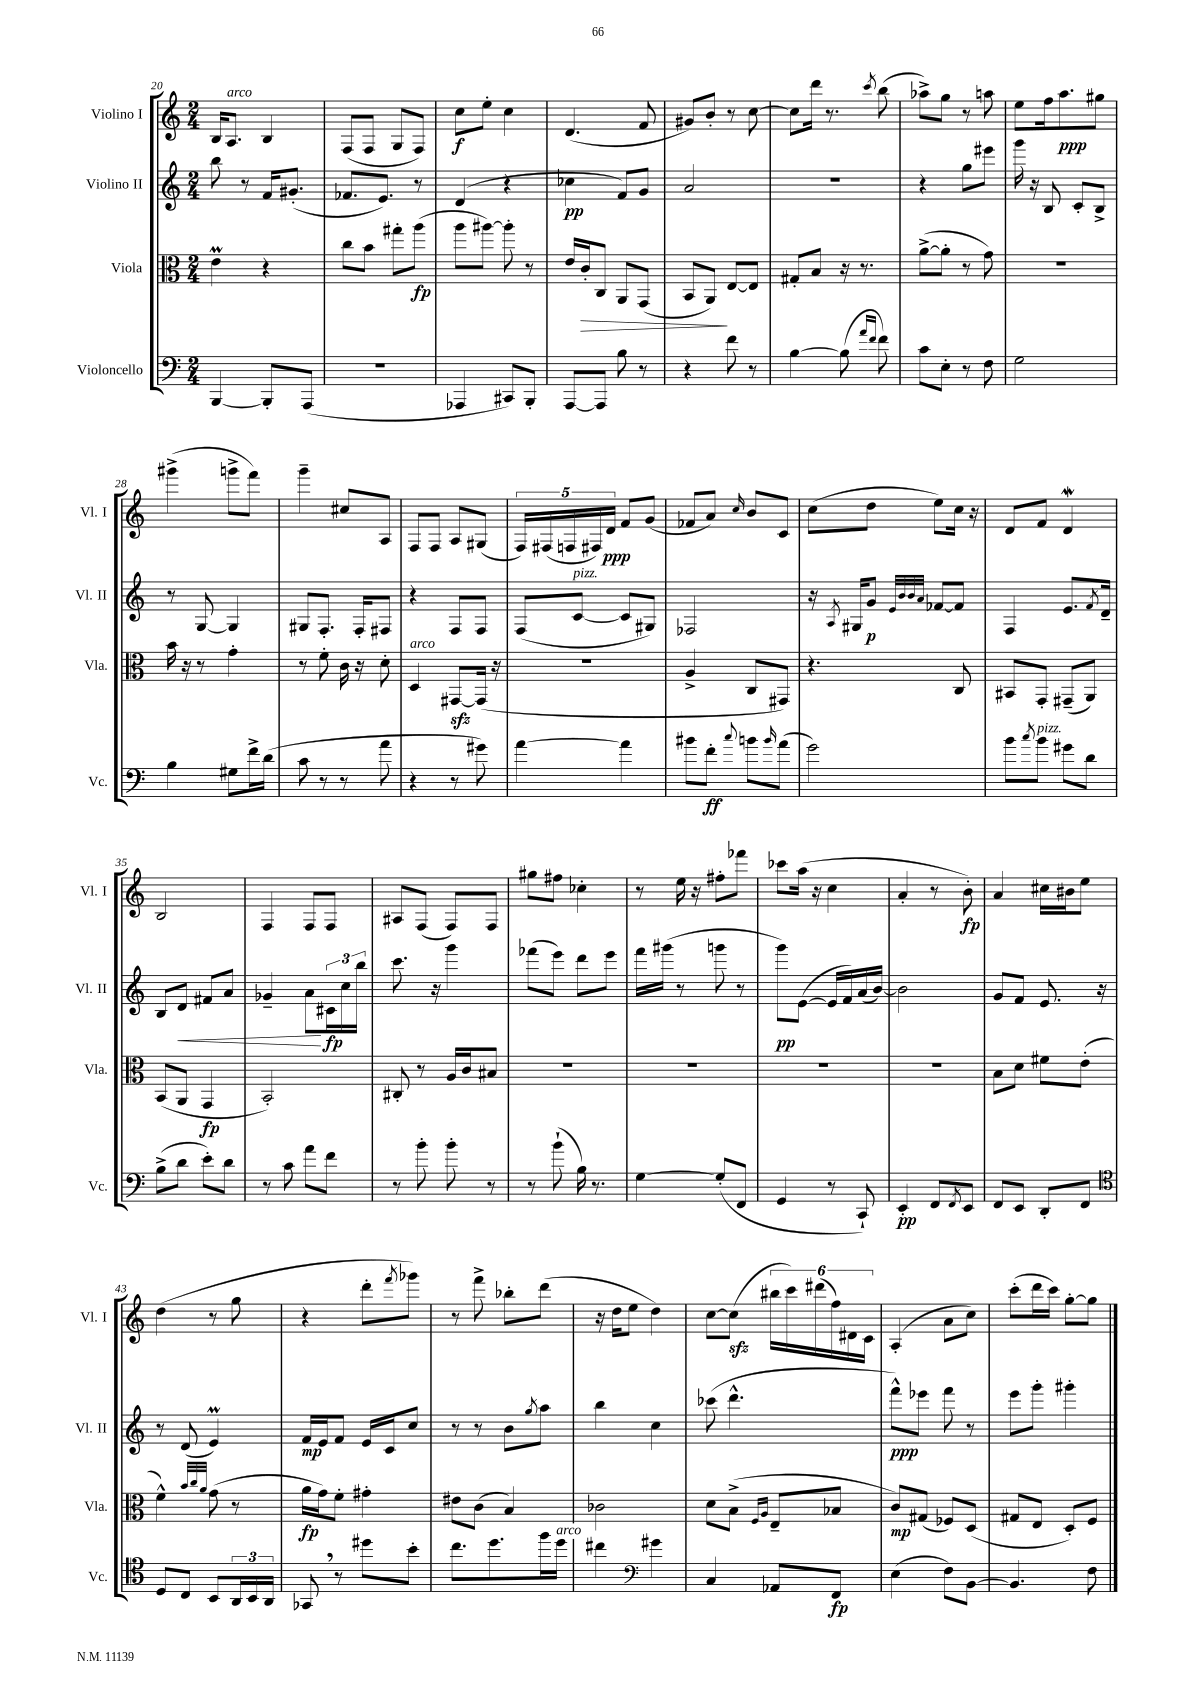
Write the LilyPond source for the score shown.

<<
\new StaffGroup <<
\new Staff = "s0" \with { instrumentName = "Violino I" shortInstrumentName = "Vl. I" } {
    \clef treble \key c \major \numericTimeSignature \time 2/4
    b16 a8.^\markup { \italic "arco" } b4 |
    f8( f8 g8 f8) |
    c''8\f e''8-. c''4 |
    d'4.( f'8 |
    gis'8) b'8-. r8 c''8~ |
    c''8 d'''16 r8. \acciaccatura { c'''8 } b''8( |
    aes''8->) g''8 r8 a''8 |
    e''8 f''16 a''8.\ppp gis''8 |
    gis'''4->( g'''8-> f'''8) |
    g'''4-- cis''8 a8 |
    f8 f8 a8 gis8( |
    \tuplet 5/4 { f16) fis16( f16 fis16) d'16\ppp } f'8 g'8( |
    fes'8 a'8) \grace { c''16 } b'8 c'8 |
    c''8( d''8 e''8) c''16 r16 |
    d'8 f'8 d'4\mordent |
    b2 |
    f4 f8 f8 |
    ais8 f8( f8) f8 |
    gis''8 fis''8 ces''4-. |
    r8 e''16 r16 fis''8-. fes'''8 |
    ces'''8 a''16( r16 c''4 |
    a'4-. r8 b'8-.\fp) |
    a'4 cis''16 bis'16 e''8 |
    d''4( r8 g''8 |
    r4 d'''8-. \acciaccatura { f'''8 } ges'''8) |
    r8 f'''8-> bes''8-. d'''8( |
    r16 d''16 e''8 d''4) |
    c''8~ c''8\sfz( \tuplet 6/4 { bis''16 c'''16) dis'''16( f''16) dis'16 c'16 } |
    a4-.( a'8 c''8) |
    c'''8-.( d'''16 c'''16) g''8~-. g''8 \bar "|." |
}
\new Staff = "s1" \with { instrumentName = "Violino II" shortInstrumentName = "Vl. II" } {
    \clef treble \key c \major \numericTimeSignature \time 2/4
    b''8 r8 f'16 gis'8.-.( |
    fes'8. e'8.) r8 |
    d'4( r4 |
    ces''4\pp f'8) g'8 |
    a'2 |
    r2 |
    r4 g''8 eis'''8 |
    g'''16 r16 b8 c'8-. b8-> |
    r8 g8~ g4 |
    gis8 f8.-. f16-. fis8 |
    r4 f8 f8 |
    f8( c'8~^\markup { \italic "pizz." } c'8 gis8) |
    fes2 |
    r16 \acciaccatura { a8 } gis16 g'8\p \grace { e'32 b'32 b'32 a'32 } fes'8~ fes'8 |
    f4 e'8. \acciaccatura { f'8 } d'16-- |
    b8 d'8\< fis'8 a'8 |
    ges'4-- a'8\! \tuplet 3/2 { cis'16\fp c''16 b''16 } |
    c'''8. r16 g'''4 |
    fes'''8( e'''8) d'''8 e'''8 |
    f'''16 gis'''16( r8 g'''8 r8 |
    g'''8\pp) e'8~( e'16 f'16) a'16( b'16~) |
    b'2 |
    g'8 f'8 e'8. r16 |
    r8 d'8( e'4\prall) |
    f'16\mp e'16 f'8 e'16 c'16 c''8 |
    r8 r8 b'8 \acciaccatura { g''8 } a''8 |
    b''4 c''4 |
    ces'''8( d'''4.-^ |
    f'''8-^\ppp) ees'''8 f'''8 r8 |
    e'''8 g'''8-. gis'''4-. \bar "|." |
}
\new Staff = "s2" \with { instrumentName = "Viola" shortInstrumentName = "Vla." } {
    \clef alto \key c \major \numericTimeSignature \time 2/4
    e'4\prall r4 |
    c''8 b'8 gis''8-. a''8\fp( |
    a''8 ais''8~) ais''8-. r8 |
    e'16 c'16-.\> c8 a,8 g,8( |
    b,8 a,8\!) e8~ e8 |
    gis8-. b8 r16 r8. |
    a'8~->( a'8-. r8 g'8) |
    r2 |
    b'16 r16 r8 g'4-. |
    r8 f'8-. c'16 r16 d'8-. |
    d4^\markup { \italic "arco" } gis,8~\sfz gis,16( r16 |
    r2 |
    a4-> c8 gis,8) |
    r4. c8 |
    bis,8 g,8-. gis,8--( a,8) |
    b,8( a,8 g,4\fp |
    b,2-.) |
    cis8-. r8 a16 c'16 bis8 |
    R2 |
    R2 |
    R2 |
    R2 |
    b8 d'8 fis'8 e'8-.( |
    f'4-^) \grace { b'32 c''32 a'32 } g'8( r8 |
    a'16\fp g'16) f'8-. gis'4-. |
    eis'8 c'8( b4) |
    ces'2 |
    d'8 b8->( \grace { f16 a16 } e8-- bes8 |
    c'8\mp) gis8( fes8) d8( |
    gis8 e8 d8-.) f8 \bar "|." |
}
\new Staff = "s3" \with { instrumentName = "Violoncello" shortInstrumentName = "Vc." } {
    \clef bass \key c \major \numericTimeSignature \time 2/4
    b,,4~ b,,8-. a,,8( |
    R2 |
    aes,,4 cis,8) b,,8-. |
    a,,8~ a,,8 b8 r8 |
    r4 f'8 r8 |
    b4~ b8( \grace { a'16 f'16 } f'8) |
    c'8 e8-. r8 f8 |
    g2 |
    b4 gis8 f'16-> d'16( |
    c'8 r8 r8 a'8 |
    r4 r8 gis'8) |
    a'4~ a'4 |
    bis'8 f'8-.\ff \appoggiatura { c''8 } b'8 \grace { b'16 } a'8( |
    g'2) |
    b'8 \acciaccatura { c''8 } b'8^\markup { \italic "pizz." } gis'8 d'8 |
    b8->( d'8 e'8-.) d'8 |
    r8 c'8 a'8 f'8 |
    r8 b'8-. b'8-. r8 |
    r8 b'8-!( b16) r8. |
    g4~ g8-.( f,8 |
    g,4 r8 c,8-!) |
    e,4-.\pp f,8 \acciaccatura { f,8 } e,8 |
    f,8 e,8 d,8-. f,8 |
    \clef tenor d8 c8 b,8 \tuplet 3/2 { a,16 b,16 a,16 } |
    ges,8 \breathe r8 dis''8 b'8-. |
    c''8. d''8. f''16 d''16^\markup { \italic "arco" } |
    cis''4 \clef bass gis'4 |
    c4 aes,8 f,8\fp |
    e4( f8) b,8~ |
    b,4. f8 \bar "|." |
}
>>
>>
\layout { \context { \Score currentBarNumber = #20 } }
